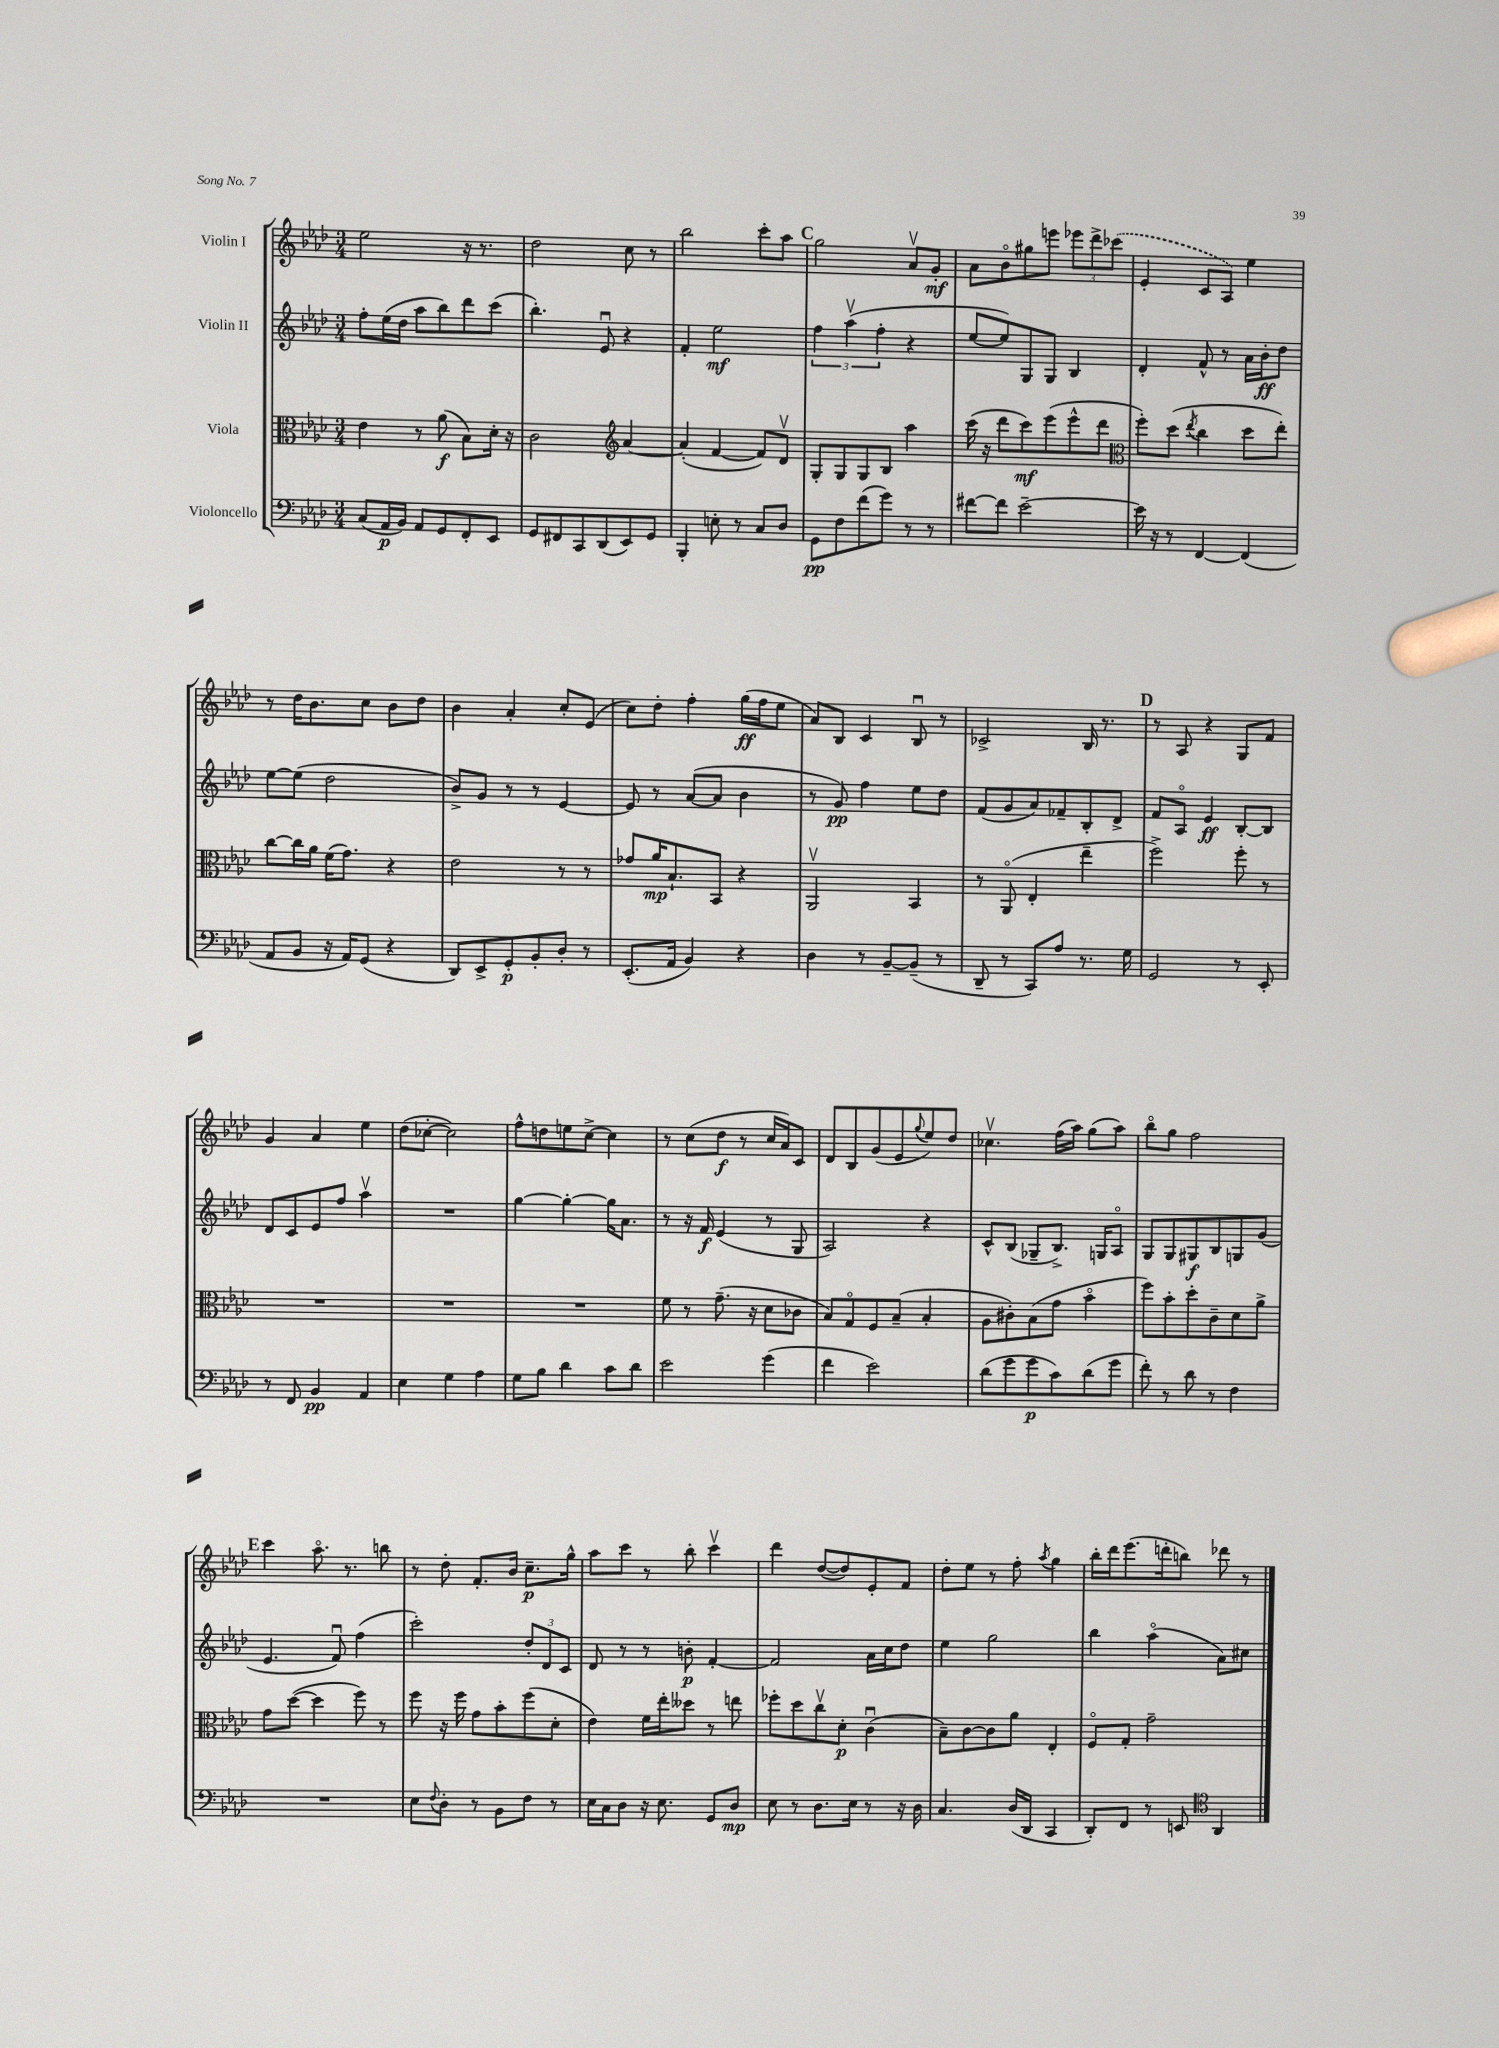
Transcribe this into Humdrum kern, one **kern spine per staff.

**kern	**dynam	**kern	**dynam	**kern	**dynam	**kern	**dynam
*part4	*part4	*part3	*part3	*part2	*part2	*part1	*part1
*staff4	*staff4	*staff3	*staff3	*staff2	*staff2	*staff1	*staff1
*I"Violoncello	*	*I"Viola	*	*I"Violin II	*	*I"Violin I	*
*clefF4	*	*clefC3	*	*clefG2	*	*clefG2	*
*k[b-e-a-d-]	*	*k[b-e-a-d-]	*	*k[b-e-a-d-]	*	*k[b-e-a-d-]	*
*M3/4	*	*M3/4	*	*M3/4	*	*M3/4	*
=18	=18	=18	=18	=18	=18	=18	=18
(8C/L	.	4e-\	.	8ff'\L	.	2ee-\	.
16AA-/L	p	.	.	(16ee-\L	.	.	.
16BB-/JJ)	.	.	.	16dd-\JJ	.	.	.
8AA-/L	.	8r	.	8aa-\L	.	.	.
8GG/	.	(8a-\	f	8bb-\)	.	.	.
8FF'/	.	8B-\L)	.	8ddd-\	.	16r	.
.	.	.	.	.	.	8.r	.
8EE-/J	.	16d-'\Jk	.	(8ccc\J	.	.	.
.	.	16r	.	.	.	.	.
=19	=19	=19	=19	=19	=19	=19	=19
8GG/L	.	2c\	.	4.bb-'\)	.	2dd-\	.
8FF#X/	.	.	.	.	.	.	.
8CC/	.	.	.	.	.	.	.
(8DD-/	.	.	.	8e-u/	.	.	.
*	*	*clefG2	*	*	*	*	*
8EE-/)	.	[4a-/	.	4r	.	8cc\	.
8GG/J	.	.	.	.	.	8r	.
=20	=20	=20	=20	=20	=20	=20	=20
4BBB-'/	.	(4a-'/]	.	4f'/	.	2bb-\	.
8En'\	.	[4f/	.	2ee-\	mf	.	.
8r	.	.	.	.	.	.	.
8C/L	.	8f/L])	.	.	.	8ccc'\L	.
8D-/J	.	8d-v/J	.	.	.	8aa-\J	.
!!LO:REH:place=s1:t=C
=21	=21	=21	=21	=21	=21	=21	=21
8GG\L	pp	8G'/L	.	6ff\	.	2gg\	.
8F\	.	8G/	.	.	.	.	.
.	.	.	.	(6aa-v\	.	.	.
(8f\	.	8G/	.	.	.	.	.
.	.	.	.	6ff'\	.	.	.
8g\J)	.	8B-/J	.	.	.	.	.
8r	.	4aa-\	.	4r	.	8a-v/L	.
8r	.	.	.	.	.	8g'/J	mf
=22	=22	=22	=22	=22	=22	=22	=22
[8f#X\L	.	(16ccc\	.	[8ee-/L	.	8a-\L	.
.	.	16r	.	.	.	.	.
8f#\J]	.	8ddd-\L	.	8ee-/])	.	8b-\	.
[2e-~\	.	8ccc\)	mf	8G/	.	8gg#X\	.
.	.	(8eee-\	.	8G/J	.	8eeen\J	.
.	.	8eee-^^\	.	4B-/	.	12eee-X\L	.
.	.	.	.	.	.	12ddd-^\	.
.	.	8ddd-\J	.	.	.	.	.
.	.	.	.	.	.	(12ccc-X\J	.
=23	=23	=23	=23	=23	=23	=23	=23
*	*	*clefC3	*	*	*	*	*
16e-\]	.	8ff'\L)	.	4d-'/	.	4e-'/	.
16r	.	.	.	.	.	.	.
8r	.	(8dd-\J	.	.	.	.	.
.	.	8qee-/	.	.	.	.	.
[4FF/	.	4cc\	.	8f^^/	.	8c/L	.
.	.	.	.	8r	.	8A-/J)	.
(4FF/]	.	8dd-\L	.	16a-\LL	.	4ee-\	.
.	.	.	.	16b-'\J	ff	.	.
.	.	8ee-'\J)	.	8dd-\J	.	.	.
!!LO:LB:g=z
=24	=24	=24	=24	=24	=24	=24	=24
8AA-/L	.	[8cc\L	.	[8ee-\L	.	8r	.
8BB-/J	.	16cc\L]	.	(8ee-\J]	.	16dd-\KL	.
.	.	16a-\JJ	.	.	.	8.b-\	.
16r	.	(16f\KL	.	2dd-\	.	.	.
16AA-/KL)	.	8.g\J)	.	.	.	.	.
(8GG/J	.	.	.	.	.	8cc\J	.
4r	.	4r	.	.	.	8b-\L	.
.	.	.	.	.	.	8dd-\J	.
=25	=25	=25	=25	=25	=25	=25	=25
8DD-/L)	.	2e-\	.	8b-^/L)	.	4b-\	.
8EE-^/	.	.	.	8g/J	.	.	.
8GG'/	p	.	.	8r	.	4a-'/	.
8BB-'/	.	.	.	8r	.	.	.
8D-'/J	.	8r	.	[4e-/	.	8cc'/L	.
8r	.	8r	.	.	.	(8e-/J	.
=26	=26	=26	=26	=26	=26	=26	=26
(8.EE-'/L	.	8g-X/L	.	8e-/]	.	8cc\L)	.
.	.	16a-/K	mp	8r	.	8dd-'\J	.
16AA-/Jk	.	8.B-`/	.	.	.	.	.
4BB-/)	.	.	.	([8a-/L	.	4ff'\	.
.	.	8BB-/J	.	8a-/J]	.	.	.
4r	.	4r	.	4b-\	.	(16gg\LL	ff
.	.	.	.	.	.	16ff\J	.
.	.	.	.	.	.	8ee-\J	.
=27	=27	=27	=27	=27	=27	=27	=27
4D-\	.	2AA-v/	.	8r	.	8a-/L)	.
.	.	.	.	8g/)	pp	8B-/J	.
8r	.	.	.	4ff\	.	4c/	.
[8BB-~/L	.	.	.	.	.	.	.
(8BB-~/J]	.	4BB-/	.	8ee-\L	.	8B-u/	.
8r	.	.	.	8dd-\J	.	8r	.
=28	=28	=28	=28	=28	=28	=28	=28
8DD-~/	.	8r	.	(8f/L	.	2c-X^/	.
8r	.	(8AA-/	.	8g/	.	.	.
8CC/L)	.	4E-'/	.	8a-/)	.	.	.
8A-/J	.	.	.	8f-X~/	.	.	.
8.r	.	4ee-~\	.	8B-'/	.	16B-/	.
.	.	.	.	.	.	8.r	.
.	.	.	.	8d-^/J	.	.	.
16G\	.	.	.	.	.	.	.
!!LO:REH:place=s1:t=D
=29	=29	=29	=29	=29	=29	=29	=29
2GG/	.	2ff^\)	.	8f/L	.	8r	.
.	.	.	.	8A-/J	.	8A-/	.
.	.	.	.	4e-/	ff	4r	.
8r	.	8ff'\	.	[8B-'/L	.	8G/L	.
8EE-'/	.	8r	.	8B-/J]	.	8f/J	.
!!LO:LB:g=z
=30	=30	=30	=30	=30	=30	=30	=30
8r	.	2.r	.	8d-/L	.	4g/	.
8FF/	.	.	.	8c/	.	.	.
4BB-/	pp	.	.	8e-/	.	4a-/	.
.	.	.	.	8ff/J	.	.	.
4AA-/	.	.	.	4aa-v\	.	4ee-\	.
=31	=31	=31	=31	=31	=31	=31	=31
4E-\	.	2.r	.	2.r	.	(8dd-\L	.
.	.	.	.	.	.	[8cc-X'\J	.
4G\	.	.	.	.	.	2cc-\])	.
4A-\	.	.	.	.	.	.	.
=32	=32	=32	=32	=32	=32	=32	=32
8G\L	.	2.r	.	[4gg\	.	8ff^^\L	.
8B-\J	.	.	.	.	.	8ddn\	.
4d-\	.	.	.	4gg'\_	.	8een\	.
.	.	.	.	.	.	[8cc^\J	.
8c\L	.	.	.	16gg\KL]	.	4cc\]	.
.	.	.	.	8.a-\J	.	.	.
8d-\J	.	.	.	.	.	.	.
=33	=33	=33	=33	=33	=33	=33	=33
2e-\	.	8f\	.	8r	.	8r	.
.	.	8r	.	16r	.	(8cc\L	.
.	.	.	.	16f/	f	.	.
.	.	(8.g~\	.	(4e-/	.	8dd-\J	f
.	.	.	.	.	.	8r	.
.	.	16r	.	.	.	.	.
(4g\	.	8d-\L	.	8r	.	16cc/LL	.
.	.	.	.	.	.	16a-/J)	.
.	.	8c-X\J	.	8G/	.	8c/J	.
=34	=34	=34	=34	=34	=34	=34	=34
4f\	.	8B-/L)	.	2A-/)	.	8d-/L	.
.	.	8G/	.	.	.	8B-/	.
2e-\)	.	8F/	.	.	.	(8g/	.
.	.	(8B-~/J	.	.	.	8e-/	.
.	.	.	.	.	.	8qqgg/	.
.	.	4B-'/	.	4r	.	8ee-/)	.
.	.	.	.	.	.	8dd-/J	.
=35	=35	=35	=35	=35	=35	=35	=35
(8d-\L	.	8A-\L	.	8c^^/L	.	4.cc-Xv\	.
8g\	.	8c#X'\)	.	(8B-/J	.	.	.
8g\	p	(8B-\	.	8G-X~/L	.	.	.
8c\)	.	8g\J	.	8.B-^/J)	.	(16ff\LL	.
.	.	.	.	.	.	16aa-\JJ)	.
(8d-\	.	4b-\	.	.	.	(8gg\L	.
.	.	.	.	16Gn/KL	.	.	.
8g\J	.	.	.	8A-/J	.	8aa-\J)	.
=36	=36	=36	=36	=36	=36	=36	=36
8f'\)	.	8ff\L)	.	8G/L	.	8bb-\L	.
8r	.	8b-'\	.	8G/	.	8gg\J	.
8d-\	.	8dd-'\	.	8G#X/	f	2ff\	.
8r	.	8c~\	.	8B-/	.	.	.
4F\	.	8d-\	.	8Gn/	.	.	.
.	.	8a-^\J	.	(8g/J	.	.	.
!!LO:LB:g=z
!!LO:REH:place=s1:t=E
=37	=37	=37	=37	=37	=37	=37	=37
2.r	.	8g\L	.	4.e-/	.	4ccc\	.
.	.	([8dd-\J	.	.	.	.	.
.	.	4dd-\]	.	.	.	8.aa-\	.
.	.	.	.	8fu/)	.	.	.
.	.	.	.	.	.	8.r	.
.	.	8ff\)	.	(4ff\	.	.	.
.	.	8r	.	.	.	8bbn\	.
=38	=38	=38	=38	=38	=38	=38	=38
8E-\L	.	8ff\	.	2ccc'\)	.	8r	.
8qqF/	.	.	.	.	.	.	.
8D-'\J	.	16r	.	.	.	8dd-'\	.
.	.	16ff\	.	.	.	.	.
8r	.	8g\L	.	.	.	8.f'/L	.
8BB-\L	.	8b-'\	.	.	.	.	.
.	.	.	.	.	.	16b-/Jk	.
8F\J	.	(8ff\	.	12dd-'/L	.	8.cc~\L	p
.	.	.	.	12d-/	.	.	.
8r	.	8d-'\J	.	.	.	.	.
.	.	.	.	12c/J	.	.	.
.	.	.	.	.	.	16gg^^\Jk	.
=39	=39	=39	=39	=39	=39	=39	=39
16E-\LL	.	4e-\)	.	8d-/	.	8aa-\L	.
16C\J	.	.	.	.	.	.	.
8D-\J	.	.	.	8r	.	8ccc\J	.
16r	.	16f\LL	.	8r	.	8r	.
8.E-\	.	16ee-'\J	.	.	.	.	.
.	.	8dd--X\J	.	8bn'\	p	8bb-'\	.
8GG/L	.	8r	.	[4f'/	.	4cccv\	.
8D-/J	mp	8een\	.	.	.	.	.
=40	=40	=40	=40	=40	=40	=40	=40
8E-\	.	8ff-X'\L	.	2f/]	.	4ddd-\	.
8r	.	8dd-\	.	.	.	.	.
8.D-\L	.	8ccv\	.	.	.	([8dd-/L	.
.	.	8d-'\J	p	.	.	8dd-/])	.
16E-\Jk	.	.	.	.	.	.	.
8r	.	(4cu\	.	16a-\LL	.	8e-'/	.
.	.	.	.	16cc\J	.	.	.
16r	.	.	.	8dd-\J	.	8f/J	.
16D-\	.	.	.	.	.	.	.
=41	=41	=41	=41	=41	=41	=41	=41
4.C/	.	8B-~\L)	.	4ee-\	.	8dd-'\L	.
.	.	[8c\	.	.	.	8ee-\J	.
.	.	8c\]	.	2gg\	.	8r	.
(16D-/LL	.	8a-\J	.	.	.	8ff'\	.
16DD-/JJ	.	.	.	.	.	.	.
.	.	.	.	.	.	8qaa-/	.
4CC/	.	4E-'/	.	.	.	4gg\	.
=42	=42	=42	=42	=42	=42	=42	=42
8DD-'/L)	.	8F/L	.	4bb-\	.	16bb-'\LL	.
.	.	.	.	.	.	16ddd-\J	.
8FF/J	.	8G'/J	.	.	.	(8.eee-\	.
8r	.	2g~\	.	(4aa-\	.	.	.
.	.	.	.	.	.	16dddn'\k	.
8EEn/	.	.	.	.	.	8bbn\J)	.
*clefC4	*	*	*	*	*	*	*
4AA-/	.	.	.	8a-\L)	.	8ddd-X\	.
.	.	.	.	8cc#X\J	.	8r	.
==	==	==	==	==	==	==	==
*-	*-	*-	*-	*-	*-	*-	*-
